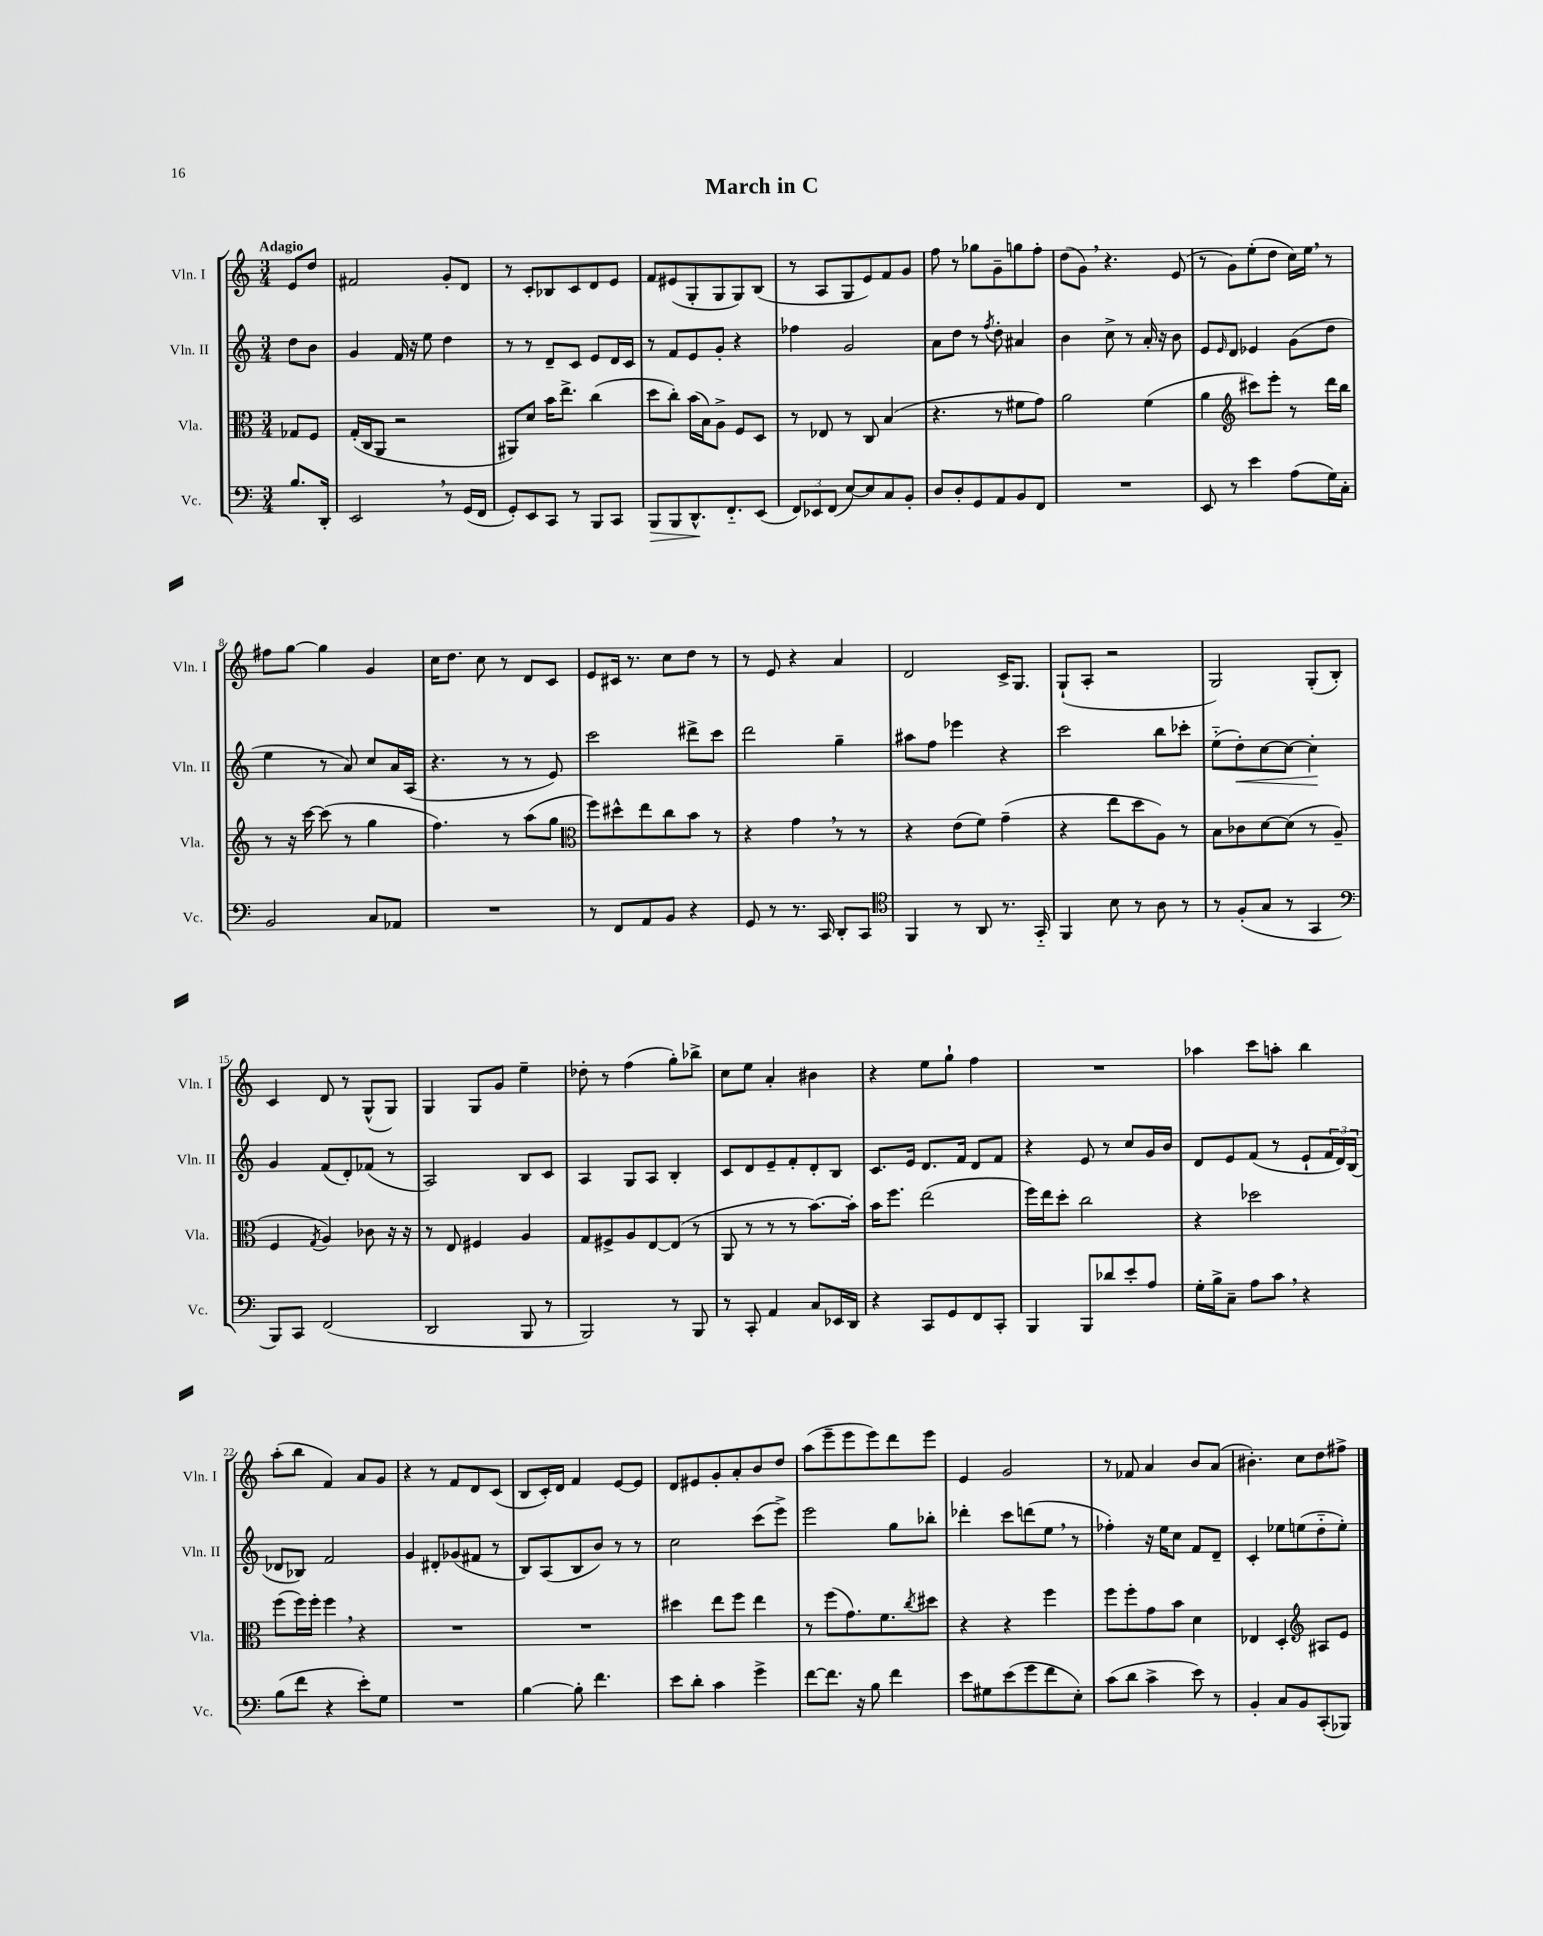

**kern	**kern	**kern	**kern
*staff4	*staff3	*staff2	*staff1
*clefF4	*clefC3	*clefG2	*clefG2
*k[]	*k[]	*k[]	*k[]
*M3/4	*M3/4	*M3/4	*M3/4
8.B/L	8G-/L	8dd\L	8e/L
.	8F/J	8b\J	8dd/J
16DD'/Jk	.	.	.
=	=	=	=
2EE/	(16G'/LL	4g/	2f#/
.	16C/J	.	.
.	8AA/J	.	.
.	2r	16f/	.
.	.	16r	.
.	.	8ee\	.
8r	.	4dd\	8g'/L
(16GG/LL	.	.	8d/J
16FF/JJ	.	.	.
=	=	=	=
8GG'/L)	8AA#/L)	8r	8r
8EE/	8d/J	8r	8c'/L
8CC/J	16b\LK	8d~/L	8B-/
.	8.ee^\J	.	.
8r	.	8c/J	8c/
8BBB/L	(4cc\	8e/L	8d/
8CC/J	.	16d/L	8e/J
.	.	16c/JJ	.
=	=	=	=
8BBB/L	8dd\L	8r	8f/L
8BBB/	8cc'\J)	8f/L	(8e#/
8.DD^^/	(16b\LL	8e/	8G'/
.	16B\J)	.	.
.	8A^\J	8g'/J	8G/
8.FF'~/	.	.	.
.	8F/L	4r	8G/)
(8EE/J	8D/J	.	(8B/J
=	=	=	=
12FF/L)	8r	4ff-\	8r
12EE-/	.	.	.
.	8E-/	.	8A/L
(12FF/J	.	.	.
[8E/L)	8r	2g/	8G/
8E/]	8C/	.	8e/)
8C/	(4B/	.	8f/
8BB'/J	.	.	8g/J
=	=	=	=
8D/L	4.r	8a\L	8ff\
8D'/	.	8dd\J	8r
8GG/	.	8r	8gg-\L
.	.	8qff/	.
8AA/	8r	8dd'\	8g~\
8BB/	8f#\L	4a#/	8gg\
8FF/J	8g\J)	.	8ff'\J
=	=	=	=
2.r	2a\	4b\	(8dd\L
.	.	.	8g\J)
.	.	8cc^\	4.r
.	.	8r	.
.	(4f\	16a'/	.
.	.	16r	.
.	.	8b\	(8e/
=	=	=	=
8EE/	4a\	8e/L	8r
.	.	16qqe/	.
8r	.	8d/J	8g\L)
*	*clefG2	*	*
4e\	8ccc#\L)	4e-/	(8ee'\
.	8eee'\J	.	8dd\J
(8A\L	8r	(8g\L	16cc\LL)
.	.	.	16ee\JJ
16G\L)	16ddd\LL	8dd\J	8r
16C'\JJ	16bb\JJ	.	.
=	=	=	=
2BB/	8r	4ee\	8ff#\L
.	16r	.	[8gg\J
.	[16ccc\	.	.
.	(8ccc\]	8r	4gg\]
.	8r	8a/)	.
8C/L	4gg\	8cc/L	4g/
8AA-/J	.	16a/L	.
.	.	(16A/JJ	.
=	=	=	=
2.r	4.ff\)	4.r	16cc\LK
.	.	.	8.dd\J
.	.	.	8cc\
.	8r	8r	8r
.	(8aa\L	8r	8d/L
.	8gg\J	8e/)	8c/J
=	=	=	=
*	*clefC3	*	*
8r	8ff\L)	2ccc\	8e/L
8FF/L	8dd#^^\	.	16c#/Jk
.	.	.	8.r
8AA/	8ee\	.	.
8BB/J	8cc\	.	8cc\L
4r	8b\J	8ddd#^\L	8dd\J
.	8r	8ccc\J	8r
=	=	=	=
8GG/	4r	2ddd\	8r
8r	.	.	8e/
8.r	4g\	.	4r
16CC/	.	.	.
8DD'/L	8r	4gg~\	4a/
8CC/J	8r	.	.
=	=	=	=
*clefC4	*	*	*
4FF/	4r	8aa#\L	2d/
.	.	8ff\J	.
8r	(8e\L	4eee-\	.
8AA/	8f\J)	.	.
8.r	(4g~\	4r	16c^/LK
.	.	.	8.G/J
16GG'~/	.	.	.
=	=	=	=
4FF/	4r	2ccc\	(8G`/L
.	.	.	8A'/J
8B\	8ee\L	.	2r
8r	8dd\	.	.
8A\	8A\J)	8bb\L	.
8r	8r	8ccc-'\J	.
=	=	=	=
8r	8B\L	(8ee'~\L	2G/)
(8F'/L	8c-\	8dd'\)	.
8G/J	[8d\	[8cc\	.
8r	(8d\]J	8cc\_J	.
4GG/	8r	4cc'\]	(8G'/L
.	8A~/	.	8B'/J)
=	=	=	=
*clefF4	*	*	*
8BBB/L)	4F/	4g/	4c/
8CC/J	.	.	.
.	8qG/	.	.
(2FF/	4A/)	(8f/L	8d/
.	.	8d'/)	8r
.	8c-\	(8f-/J	(8G^^/L
.	16r	8r	8G/J)
.	16r	.	.
=	=	=	=
2DD/	8r	2A/)	4G/
.	8E/	.	.
.	4F#/	.	8G/L
.	.	.	8g/J
8BBB/	4A/	8B/L	4ee~\
8r	.	8c/J	.
=	=	=	=
2BBB/)	8G/L	4A/	8dd-'\
.	8F#^/	.	8r
.	8A/	8G/L	(4ff\
.	[8E/	8A/J	.
8r	(8E/]J	4B'/	8gg'\L)
8BBB/	8r	.	8bb-^\J
=	=	=	=
8r	8AA/	8c/L	8cc\L
8CC'/	8r	8d/	8ee\J
4AA/	8r	8e~/	4a'/
.	8r	8f'/	.
8C/L	[8.b\L)	8d'/	4b#\
16EE-/L	.	8B/J	.
16DD/JJ	16b'\]Jk	.	.
=	=	=	=
4r	16b\LK	8.c/L	4r
.	8.ff\J	.	.
.	.	16e/Jk	.
8CC/L	(2ee\	8.d/L	8ee\L
8GG/	.	.	8gg`\J
.	.	16f/Jk	.
8FF/	.	8d/L	4ff\
8CC'/J	.	8f/J	.
=	=	=	=
4BBB/	16ff\LL)	4r	2.r
.	16ee\J	.	.
.	8dd'\J	.	.
8BBB/L	2cc\	8e/	.
8d-/	.	8r	.
8e'/	.	8cc/L	.
8A/J	.	16g/L	.
.	.	16b/JJ	.
=	=	=	=
16G'\LL	4r	8d/L	4aa-\
16B^\J	.	.	.
8C~\J	.	8e/	.
8A\L	2dd-\	(8f/J	8ccc\L
8c\J	.	8r	8aa'\J
4r	.	8e`/L	4bb\
.	.	24f/L	.
.	.	24d/)	.
.	.	(24B/JJ	.
=	=	=	=
(8B\L	(8ff\L	8d-/L	(8aa'\L
8f\J	16ff\L)	8B-/J)	8bb\J
.	16ff'\JJ	.	.
4r	4ff\	2f/	4f/)
8e'\L)	4r	.	8a/L
8G\J	.	.	8g/J
=	=	=	=
2.r	2.r	4g/	4r
.	.	8d#'/L	8r
.	.	(8g-/	8f/L
.	.	8f#/J	8d/
.	.	8r	(8c/J
=	=	=	=
[4B\	2.r	8B/L)	8B/L
.	.	(8A/	16c'/L)
.	.	.	16d/JJ
8B'\]	.	8B/	4f/
4.f\	.	8b/J)	.
.	.	8r	[8e/L
.	.	8r	8e/]J
=	=	=	=
8e\L	4dd#\	2cc\	8d/L
8d'\J	.	.	8e#/
4c\	8ee\L	.	8g'/
.	8ff\J	.	8a'/
4g^\	4ee\	(8ccc\L	8b/
.	.	8eee^\J)	8dd/J
=	=	=	=
[8f\L	8r	2eee\	(8aa\L
8.f\]J	(8ff\L	.	8eee~\
.	8.g\)	.	8eee\
16r	.	.	.
8B\	.	.	8eee\)
.	8.f\	.	.
4f\	.	8gg\L	8ddd\
.	8qcc/	.	.
.	8dd#\J	8bb-'\J	8eee\J
=	=	=	=
8e\L	4r	4ddd-'\	4e/
8G#\	.	.	.
(8e\	4r	8ccc\L	2g/
8g\	.	(8ddd\	.
8f\	4ff\	8ee\J	.
8E'\J)	.	8r	.
=	=	=	=
(8c\L	8ff\L	4ff-'\)	8r
8d\J	8ff'\	.	8f-/
4c^\	8g\	16r	4a/
.	.	16ee\LK	.
.	8b\J	8cc\J	.
8e\)	4d\	8f/L	8b/L
8r	.	8d~/J	(8a/J
=	=	=	=
4BB'/	4E-/	4c'/	4.b#'\)
8C/L	4D'/	8ee-\L	.
8BB/	.	(8ee\	8cc\L
*	*clefG2	*	*
(8CC'/	8A#/L	8dd'~\	8dd\
8BBB-/J)	8e/J	8ee'\J)	8ff#^\J
==	==	==	==
*-	*-	*-	*-
